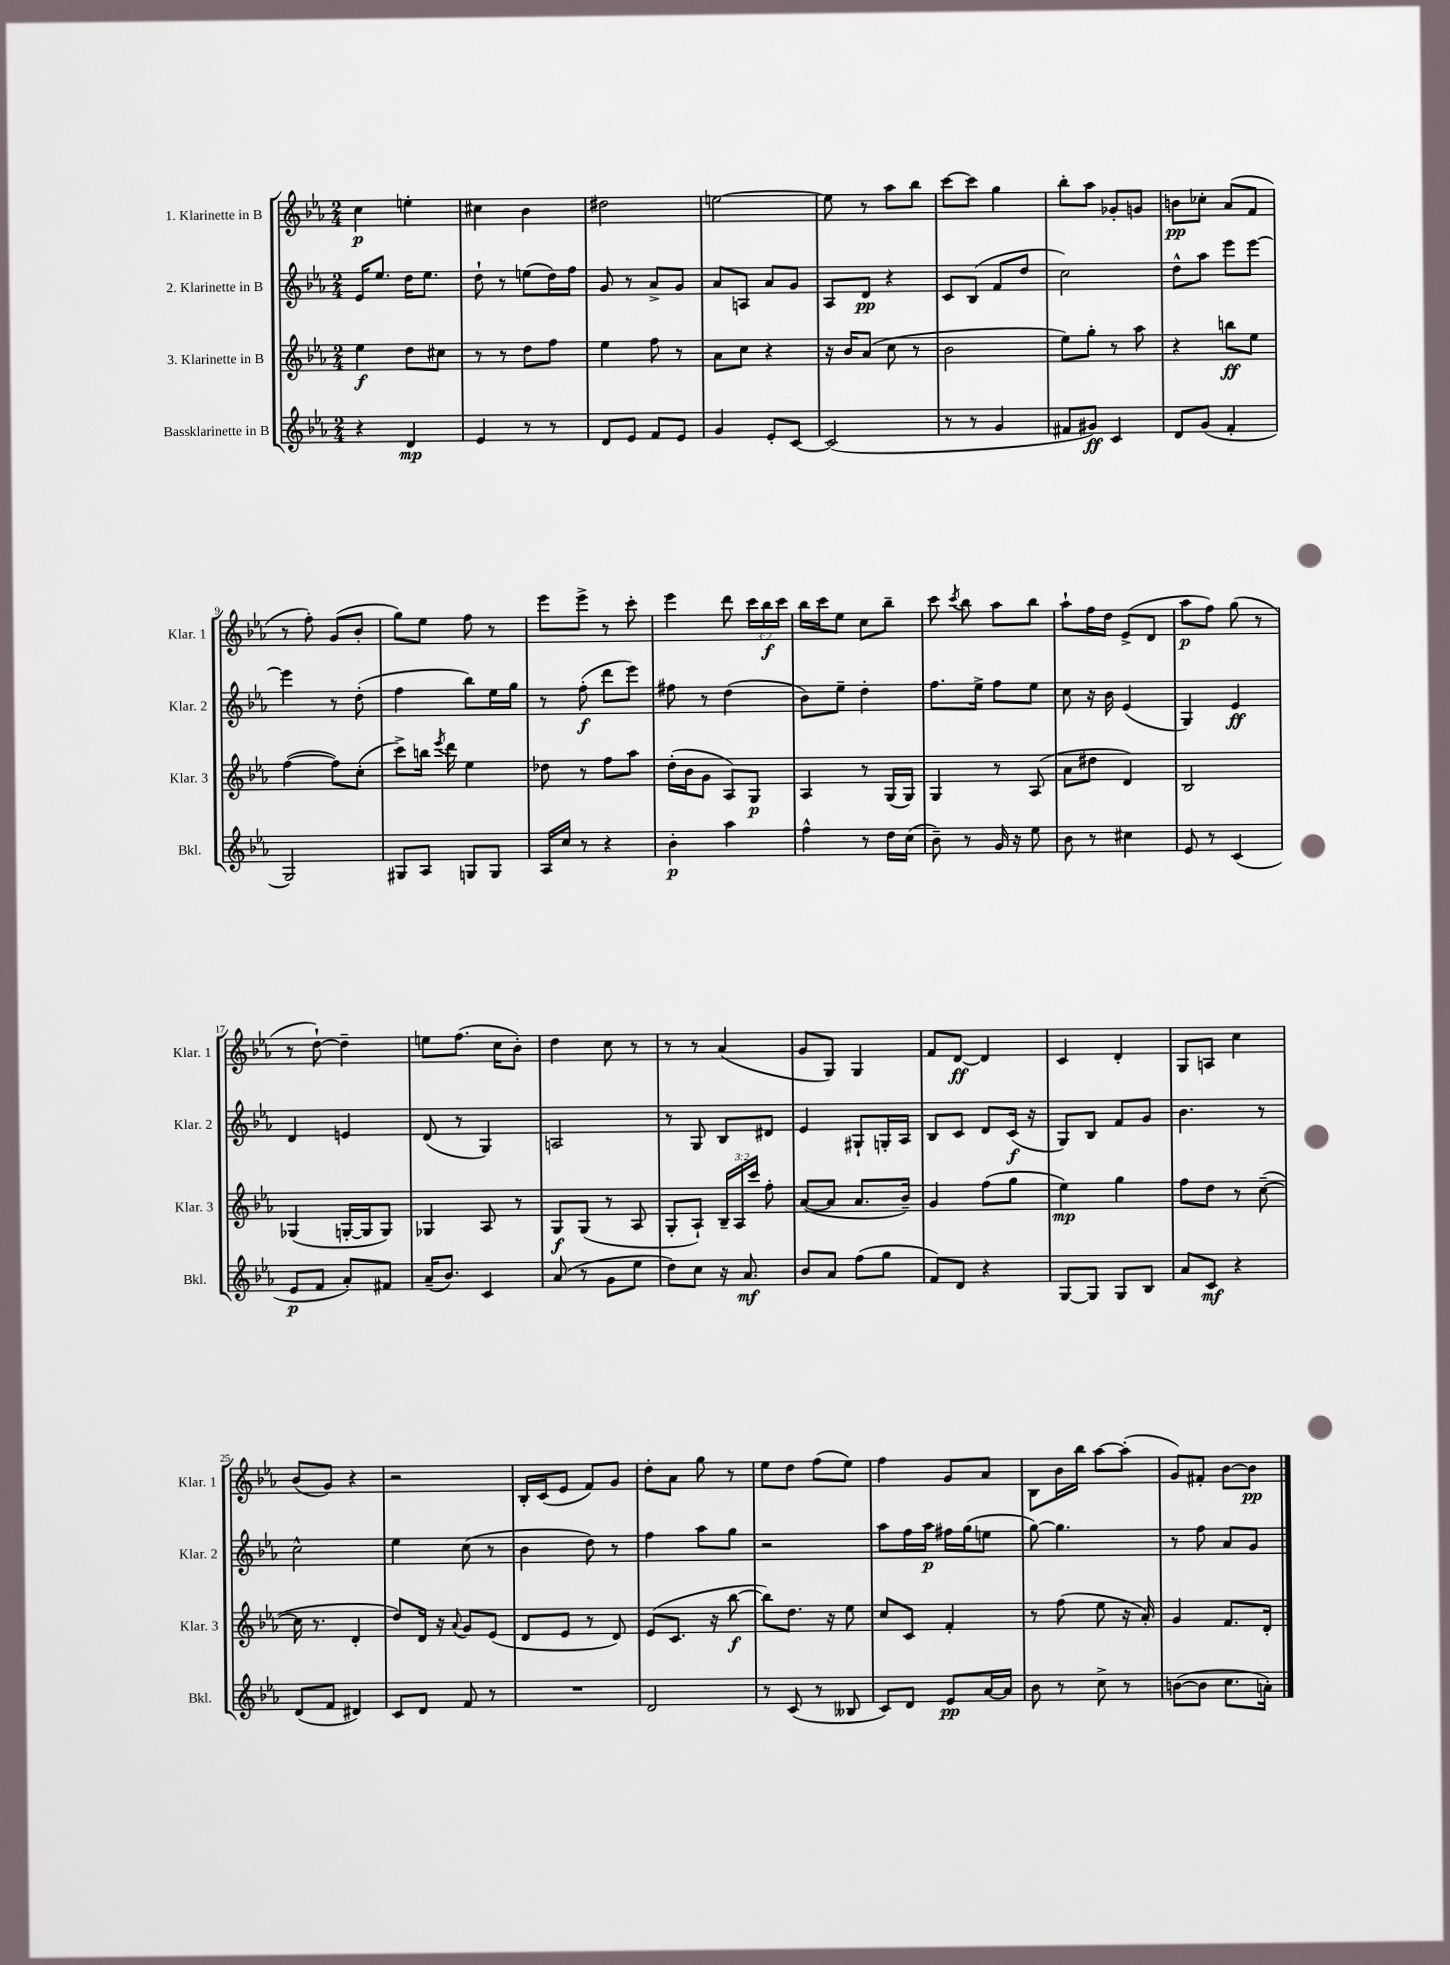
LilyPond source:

<<
\new StaffGroup <<
\new Staff = "s0" \with { instrumentName = "1. Klarinette in B" shortInstrumentName = "Klar. 1" } {
    \clef treble \key ees \major \numericTimeSignature \time 2/4 \override Staff.TupletNumber.text = #tuplet-number::calc-fraction-text
    \autoBeamOff c''4\p e''4-. |
    cis''4 bes'4 |
    dis''2 |
    e''2~ |
    e''8 r8 aes''8[ bes''8] |
    c'''8[~ c'''8] g''4 |
    bes''8[-. aes''8] ges'8[-. g'8] |
    b'8[\pp ces''8]-. aes'8[( f'8] |
    r8 f''8-.) g'8[( bes'8]-. |
    g''8[) ees''8] f''8 r8 |
    ees'''8[ ees'''8]-> r8 c'''8-. |
    ees'''4 d'''8 \tuplet 3/2 { c'''16[ bes''16\f c'''16] } |
    bes''16[ c'''16 ees''8] c''8[ bes''8]-- |
    c'''8 \acciaccatura { c'''8 } bes''8 aes''8[ bes''8] |
    aes''8[-! f''16 d''16] ees'8[->( d'8] |
    aes''8[\p f''8]) g''8( r8 |
    r8 d''8~-!) d''4-- |
    e''8[ f''8.]( c''16[ bes'8]-.) |
    d''4 c''8 r8 |
    r8 r8 aes'4( |
    g'8[ g8]) g4 |
    f'8[ d'8]~\ff d'4 |
    c'4 d'4-. |
    g8[ a8] c''4 |
    bes'8[( g'8]) r4 |
    r2 |
    bes16[-. c'16( ees'8] f'8[) g'8] |
    d''8[-. aes'8] g''8 r8 |
    ees''8[ d''8] f''8[( ees''8]) |
    f''4 g'8[ aes'8] |
    bes8[ bes'16 bes''16] aes''8[~ aes''8]-.( |
    g'8[) fis'8]-. bes'8[~ bes'8]\pp \bar "|." |
}
\new Staff = "s1" \with { instrumentName = "2. Klarinette in B" shortInstrumentName = "Klar. 2" } {
    \clef treble \key ees \major \numericTimeSignature \time 2/4
    \autoBeamOff ees'16[ ees''8.] d''16[ ees''8.] |
    d''8-! r8 e''8[( d''16) f''16] |
    g'8 r8 aes'8[-> g'8] |
    aes'8[ a8] aes'8[ g'8] |
    aes8[ d'8]\pp r4 |
    c'8[ bes8]( f'8[ d''8] |
    c''2) |
    d''8[-^ aes''8] ees'''8[ ees'''8]~ |
    ees'''4 r8 d''8-.( |
    f''4 bes''8[) ees''16 g''16] |
    r8 f''8-.\f( d'''8[ ees'''8]) |
    fis''8 r8 d''4( |
    bes'8[) ees''8]-- d''4-. |
    f''8.[ ees''16]-> f''8[ ees''8] |
    c''8 r16 bes'16 ees'4( |
    g4) ees'4\ff |
    d'4 e'4 |
    d'8( r8 g4) |
    a2 |
    r8 g8 bes8[ dis'8] |
    ees'4 gis8[-! g16-. aes16] |
    bes8[ c'8] d'8[ c'16]\f( r16 |
    g8[) bes8] f'8[ g'8] |
    bes'4. r8 |
    c''2-^ |
    ees''4 c''8( r8 |
    bes'4 d''8) r8 |
    f''4 aes''8[ g''8] |
    r2 |
    aes''8[ f''16 aes''16]\p fis''16[ g''16( e''8] |
    g''8~) g''4. |
    r8 f''8 aes'8[ g'8] \bar "|." |
}
\new Staff = "s2" \with { instrumentName = "3. Klarinette in B" shortInstrumentName = "Klar. 3" } {
    \clef treble \key ees \major \numericTimeSignature \time 2/4 \override Staff.TupletNumber.text = #tuplet-number::calc-fraction-text
    \autoBeamOff ees''4\f d''8[ cis''8] |
    r8 r8 d''8[ f''8] |
    ees''4 f''8 r8 |
    aes'8[ c''8] r4 |
    r16 bes'16[ aes'8]( c''8 r8 |
    bes'2 |
    ees''8[) g''8]-. r8 aes''8 |
    r4 b''8[\ff ees''8] |
    f''4~( f''8[) c''8]-.( |
    c'''8[->) b''16] \acciaccatura { ees'''8 } d'''16 ees''4 |
    des''8 r8 f''8[ aes''8] |
    d''16[-.( bes'16 g'8] aes8[) g8]\p |
    aes4 r8 g16[( g16]) |
    g4 r8 aes8( |
    aes'8[ dis''8] d'4) |
    bes2 |
    ges4( g16[~-. g16 g8]) |
    ges4 aes8 r8 |
    g8[\f g8]( r8 aes8 |
    g8[-. aes8]-!) \tuplet 3/2 { bes16[-- aes16 c'''16] } f''8-. |
    aes'8[~( aes'8] aes'8.[ bes'16]--) |
    g'4 f''8[( g''8] |
    ees''4\mp) g''4 |
    f''8[ d''8] r8 c''8~--( |
    c''16 r8. d'4-. |
    d''8[) d'16] r16 \appoggiatura { aes'8 } g'8[ ees'8]( |
    d'8[ ees'8] r8 d'8) |
    ees'8[( c'8.] r16 bes''8~\f |
    bes''8[) d''8.] r16 ees''8 |
    c''8[ c'8] f'4-. |
    r8 f''8( ees''8 r16 aes'16-.) |
    g'4 f'8.[ d'16]-. \bar "|." |
}
\new Staff = "s3" \with { instrumentName = "Bassklarinette in B" shortInstrumentName = "Bkl." } {
    \clef treble \key ees \major \numericTimeSignature \time 2/4
    \autoBeamOff r4 d'4\mp |
    ees'4 r8 r8 |
    d'8[ ees'8] f'8[ ees'8] |
    g'4 ees'8[-. c'8]~ |
    c'2( |
    r8 r8 g'4 |
    fis'8[ gis'8]\ff) c'4 |
    d'8[ g'8]( f'4-. |
    g2) |
    gis8[ aes8] g8[ g8] |
    aes16[ c''16] r8 r4 |
    bes'4-.\p aes''4 |
    f''4-^ r8 d''16[ c''16]( |
    bes'8--) r8 g'16 r16 ees''8 |
    bes'8 r8 cis''4 |
    ees'8 r8 c'4( |
    ees'8[\p f'8] aes'8[-.) fis'8] |
    aes'16[--( bes'8.]) c'4 |
    aes'8( r8 g'8[ ees''8] |
    d''8[) c''8] r16 aes'8.\mf |
    bes'8[ aes'8] f''8[( g''8] |
    f'8[) d'8] r4 |
    g8[~ g8] g8[ bes8] |
    aes'8[ c'8]\mf r4 |
    d'8[( f'8] dis'4) |
    c'8[ d'8] f'8 r8 |
    R2 |
    d'2 |
    r8 c'8( r8 beses8 |
    c'8[) d'8] ees'8[\pp aes'16~ aes'16] |
    bes'8 r8 c''8-> r8 |
    b'8[~( b'8] c''8.[ a'16]-.) \bar "|." |
}
>>
>>
